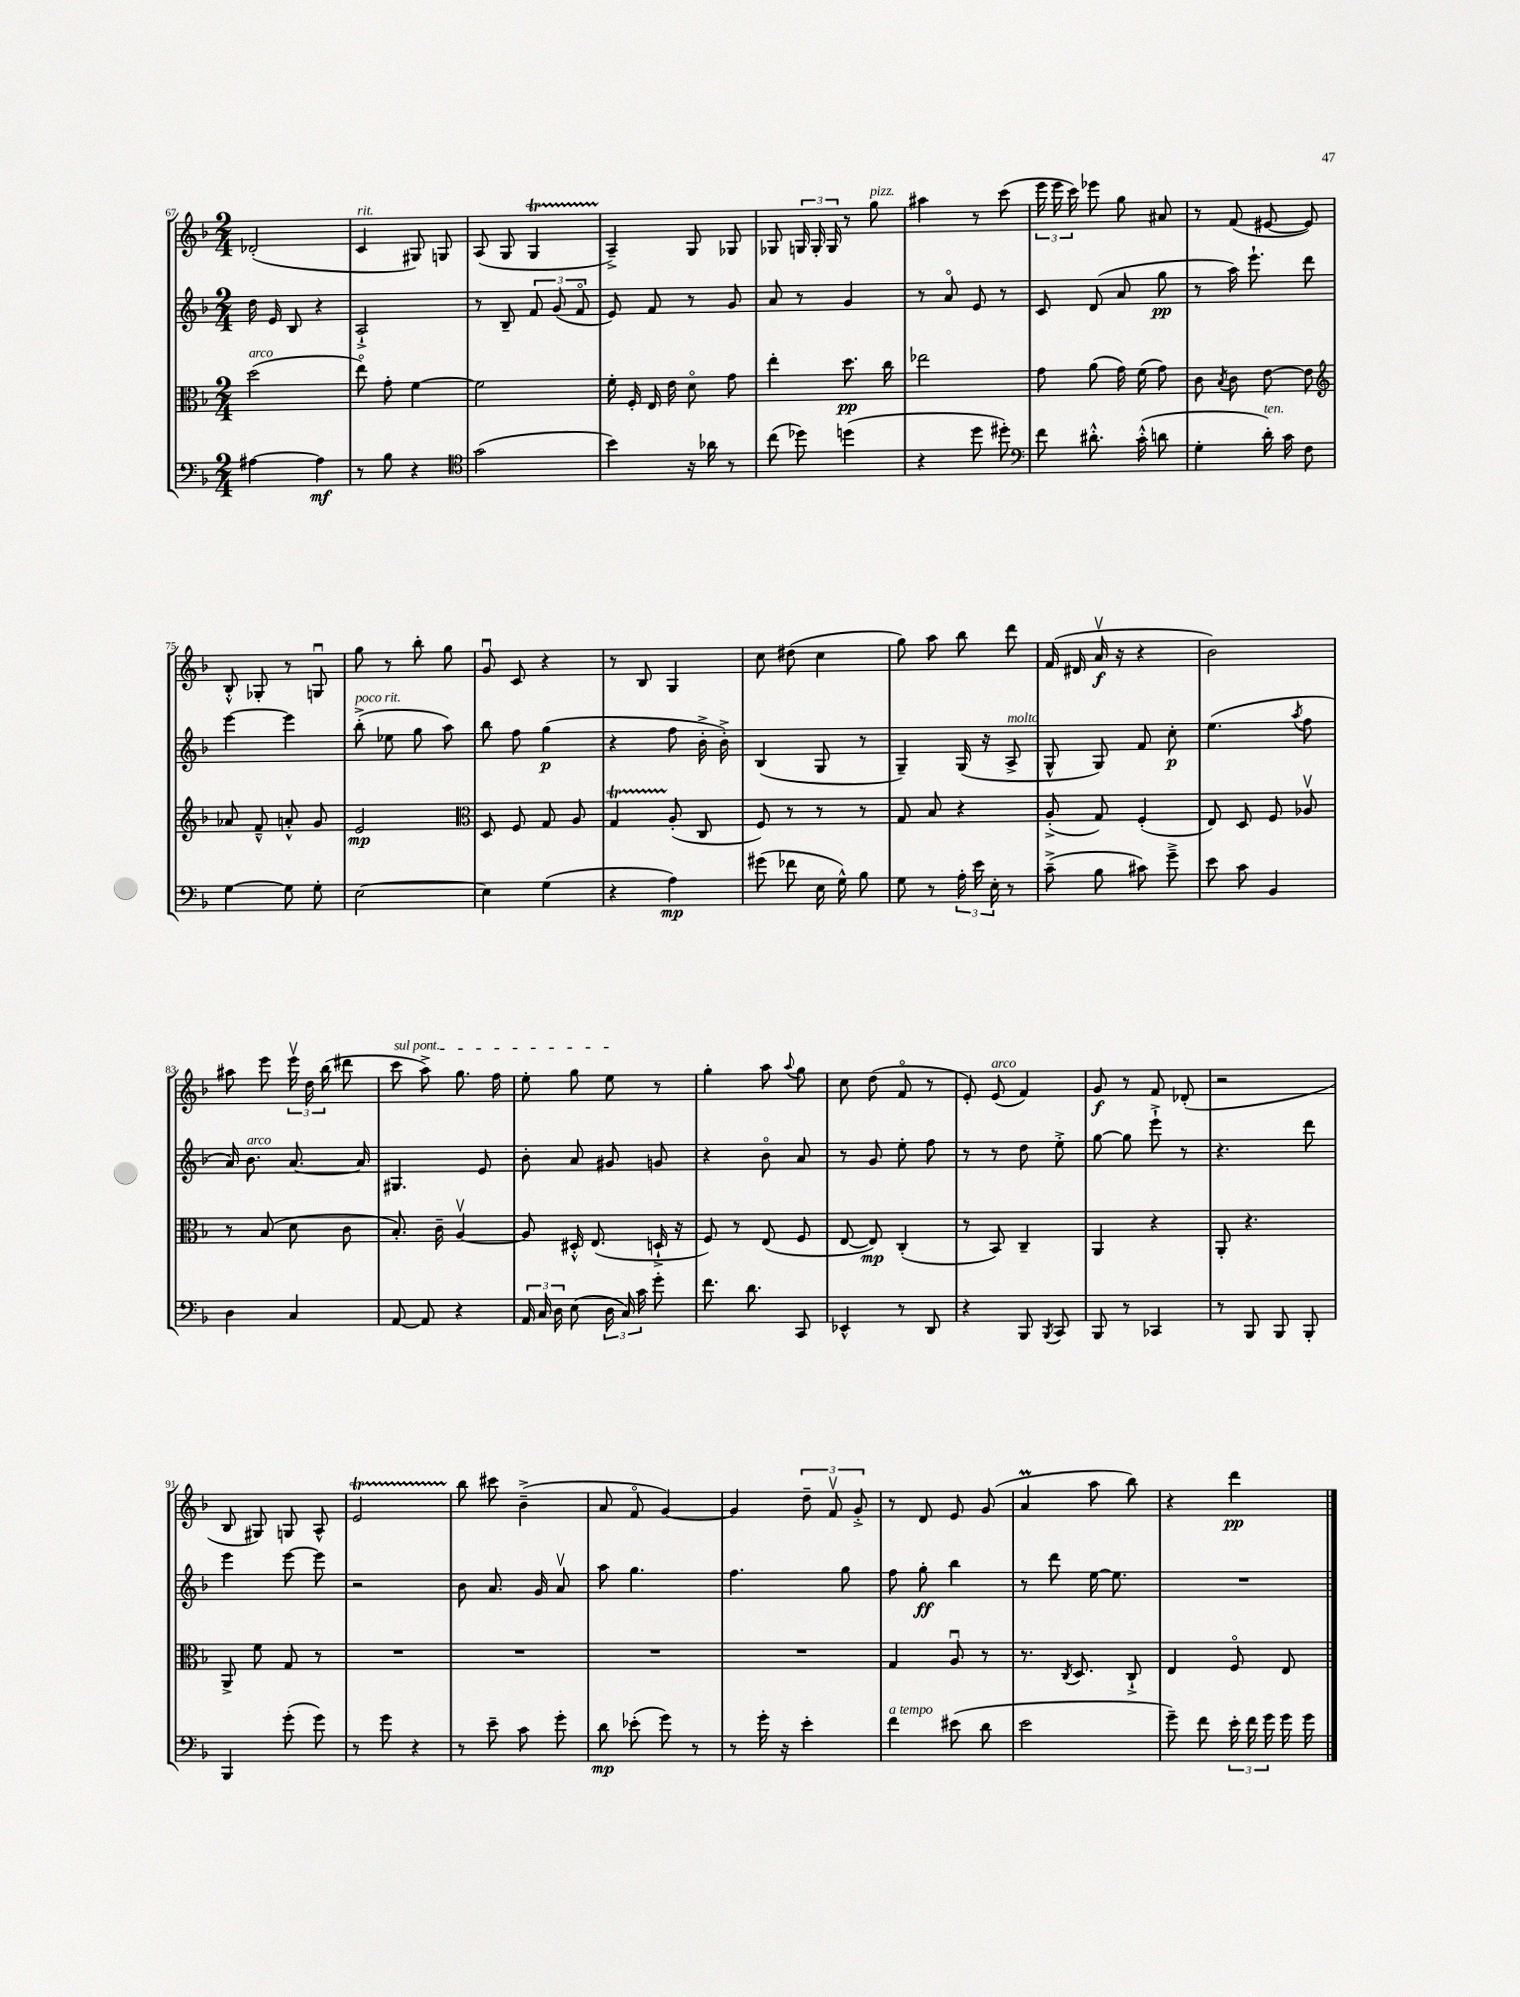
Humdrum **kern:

**kern	**dynam	**kern	**dynam	**kern	**dynam	**kern	**dynam
*part4	*part4	*part3	*part3	*part2	*part2	*part1	*part1
*staff4	*staff4	*staff3	*staff3	*staff2	*staff2	*staff1	*staff1
*clefF4	*	*clefC3	*	*clefG2	*	*clefG2	*
*k[b-]	*	*k[b-]	*	*k[b-]	*	*k[b-]	*
*M2/4	*	*M2/4	*	*M2/4	*	*M2/4	*
=67	=67	=67	=67	=67	=67	=67	=67
!	!	!LO:TX:a:i:t=arco	!	!	!	!	!
[4A#X\	.	(2dd\	.	16dd\	.	(2d-X'/	.
.	.	.	.	16e/	.	.	.
.	.	.	.	8B-/	.	.	.
4A#\]	mf	.	.	4r	.	.	.
=68	=68	=68	=68	=68	=68	=68	=68
!	!	!	!	!	!	!LO:TX:a:i:t=rit.	!
8r	.	8ee\)	.	2A`^/	.	4c/	.
8B-\	.	8g'\	.	.	.	.	.
4r	.	[4f\	.	.	.	8G#X/)	.
.	.	.	.	.	.	8Gn/	.
=69	=69	=69	=69	=69	=69	=69	=69
*clefC4	*	*	*	*	*	*	*
(2g\	.	2f\]	.	8r	.	(8A/	.
.	.	.	.	8B-~/	.	8G/	.
.	.	.	.	12f/	.	4GT/	.
.	.	.	.	(12g/	.	.	.
.	.	.	.	12f/	.	.	.
=70	=70	=70	=70	=70	=70	=70	=70
4b-\)	.	16f'\	.	8e/)	.	4A~^/)	.
.	.	16F'/	.	.	.	.	.
.	.	16E/	.	8f/	.	.	.
.	.	16e\	.	.	.	.	.
16r	.	8d\	.	8r	.	8G/	.
16a-X\	.	.	.	.	.	.	.
8r	.	8g\	.	8g/	.	8G-X/	.
=71	=71	=71	=71	=71	=71	=71	=71
(8cc\	.	4ee'\	.	8a/	.	8G-X/	.
8dd-X\)	.	.	.	8r	.	24Gn/	.
.	.	.	.	.	.	24G'/	.
.	.	.	.	.	.	24G/	.
(4ddn\	.	8.dd\	pp	4g/	.	8r	.
!	!	!	!	!	!	!LO:TX:a:i:t=pizz.	!
.	.	.	.	.	.	8gg\	.
.	.	16cc\	.	.	.	.	.
=72	=72	=72	=72	=72	=72	=72	=72
4r	.	2ee-X\	.	8r	.	4aa#X\	.
.	.	.	.	8a/	.	.	.
8dd\	.	.	.	8e/	.	8r	.
8dd#X'\)	.	.	.	8r	.	(8ccc\	.
=73	=73	=73	=73	=73	=73	=73	=73
*clefF4	*	*	*	*	*	*	*
8f\	.	8g\	.	8c/	.	24eee\	.
.	.	.	.	.	.	24eee\	.
.	.	.	.	.	.	24ccc\)	.
8.d#X'^^\	.	(8a\	.	(8d/	.	8eee-X\	.
.	.	16g\)	.	8a/	.	8gg\	.
(16c'^^\	.	(16f\	.	.	.	.	.
8dn\	.	8g\)	.	8gg\	pp	8a#X/	.
=74	=74	=74	=74	=74	=74	=74	=74
4G'\	.	8c\	.	8r	.	8r	.
.	.	8qB-/	.	.	.	.	.
.	.	8c\	.	16aa\)	.	(8f/	.
.	.	.	.	8.eee`\	.	.	.
!LO:TX:a:i:t=ten.	!	!	!	!	!	!	!
16d'\)	.	[8e\	.	.	.	[8e#X/	.
16c\	.	.	.	.	.	.	.
8F\	.	8e\]	.	8ddd\	.	8e#/])	.
!!LO:LB:g=z
=75	=75	=75	=75	=75	=75	=75	=75
*	*	*clefG2	*	*	*	*	*
[4G\	.	8a-X/	.	[4eee\	.	8B-'^^/	.
.	.	8f~^^/	.	.	.	8G-X'/	.
8G\]	.	8an'^^/	.	4eee\]	.	8r	.
8G'\	.	8g/	.	.	.	8Gnu/	.
=76	=76	=76	=76	=76	=76	=76	=76
!	!	!	!	!LO:TX:a:i:t=poco rit.	!	!	!
[2E\	.	2e/	mp	(8bb-'^\	.	8gg\	.
.	.	.	.	8ee-X\	.	8r	.
.	.	.	.	8gg\	.	8bb-'\	.
.	.	.	.	8aa\)	.	8gg\	.
=77	=77	=77	=77	=77	=77	=77	=77
*	*	*clefC3	*	*	*	*	*
4E\]	.	8D/	.	8bb-\	.	8gu/	.
.	.	8F/	.	8ff\	.	8c/	.
(4G\	.	8G/	.	(4gg\	p	4r	.
.	.	8A/	.	.	.	.	.
=78	=78	=78	=78	=78	=78	=78	=78
4r	.	4GT/	.	4r	.	8r	.
.	.	.	.	.	.	8B-/	.
4A\)	mp	(8A'/	.	8ff\	.	4G/	.
.	.	8C/	.	16b-'^\	.	.	.
.	.	.	.	16b-'^\)	.	.	.
=79	=79	=79	=79	=79	=79	=79	=79
(8g#X\	.	8F/)	.	(4B-/	.	8cc\	.
8f-X\	.	8r	.	.	.	(8dd#X\	.
16E\	.	8r	.	8G/	.	4cc\	.
16G^^\)	.	.	.	.	.	.	.
8B-\	.	8r	.	8r	.	.	.
=80	=80	=80	=80	=80	=80	=80	=80
8G\	.	8G/	.	4G~/)	.	8gg\)	.
8r	.	8B-/	.	.	.	8aa\	.
24A'\	.	4r	.	(16G/	.	8bb-\	.
24e\	.	.	.	.	.	.	.
.	.	.	.	16r	.	.	.
24E'\	.	.	.	.	.	.	.
!	!	!	!	!LO:TX:a:i:t=molto	!	!	!
8r	.	.	.	8A^/	.	8ddd\	.
=81	=81	=81	=81	=81	=81	=81	=81
(8c~^\	.	(8A'^/	.	8G^^/	.	(16f/	.
.	.	.	.	.	.	16d#X/	.
8B-\	.	8G/)	.	8G/)	.	16av/	f
.	.	.	.	.	.	16r	.
8c#X\)	.	(4F'/	.	8f/	.	4r	.
8g~^\	.	.	.	8cc'\	p	.	.
=82	=82	=82	=82	=82	=82	=82	=82
8e\	.	8E/)	.	(4.ee\	.	2b-\)	.
8c\	.	8D/	.	.	.	.	.
4BB-/	.	8F/	.	.	.	.	.
.	.	.	.	8qaa/	.	.	.
.	.	8A-Xv/	.	8ff\	.	.	.
!!LO:LB:g=z
=83	=83	=83	=83	=83	=83	=83	=83
4D\	.	8r	.	16a/)	.	8aa#X\	.
!	!	!	!	!LO:TX:a:i:t=arco	!	!	!
.	.	.	.	8.b-\	.	.	.
.	.	(8B-/	.	.	.	8eee\	.
4C/	.	8d\	.	[8.a/	.	24eeev\	.
.	.	.	.	.	.	24dd\	.
.	.	.	.	.	.	(24bb-\	.
.	.	8c\	.	.	.	8ddd#X\	.
.	.	.	.	16a/]	.	.	.
=84	=84	=84	=84	=84	=84	=84	=84
!	!	!	!	!	!	!LO:TX:a:i:t=sul pont.	!
[8AA/	.	8.B-'/)	.	4.G#X/	.	8ccc\	.
8AA/]	.	.	.	.	.	8aa^\)	.
.	.	16c~\	.	.	.	.	.
4r	.	[4Av/	.	.	.	8.gg\	.
.	.	.	.	8e/	.	.	.
.	.	.	.	.	.	16ff\	.
=85	=85	=85	=85	=85	=85	=85	=85
24AA/	.	8A/]	.	8b-'\	.	8ee'\	.
24C/	.	.	.	.	.	.	.
24D\	.	.	.	.	.	.	.
(8E\	.	16D#X'^^/	.	8a/	.	8gg\	.
.	.	(8.E/	.	.	.	.	.
24D\	.	.	.	8g#X/	.	8ee\	.
24C/)	.	.	.	.	.	.	.
24c\	.	.	.	.	.	.	.
8g'\	.	16Dn`^/	.	8gn/	.	8r	.
.	.	16r	.	.	.	.	.
=86	=86	=86	=86	=86	=86	=86	=86
8.f\	.	8F/)	.	4r	.	4gg'\	.
.	.	8r	.	.	.	.	.
8.d\	.	.	.	.	.	.	.
.	.	(8E/	.	8b-\	.	8aa\	.
.	.	.	.	.	.	8qqaa/	.
8CC/	.	8F/	.	8a/	.	8gg\	.
=87	=87	=87	=87	=87	=87	=87	=87
4EE-X^^/	.	[8E/	.	8r	.	8cc\	.
.	.	8E/])	mp	8g/	.	(8dd\	.
8r	.	(4C'/	.	8ee'\	.	8f/	.
8DD/	.	.	.	8ff\	.	8r	.
=88	=88	=88	=88	=88	=88	=88	=88
4r	.	8r	.	8r	.	8e'/)	.
!	!	!	!	!	!	!LO:TX:a:i:t=arco	!
.	.	8BB-/)	.	8r	.	(8e/	.
8BBB-/	.	4C~/	.	8dd\	.	4f/)	.
8qBBB-/	.	.	.	.	.	.	.
8CC/	.	.	.	8ee'^\	.	.	.
=89	=89	=89	=89	=89	=89	=89	=89
8BBB-/	.	4AA/	.	[8gg\	.	8g/	f
8r	.	.	.	8gg\]	.	8r	.
4CC-X/	.	4r	.	8eee`^\	.	8f/	.
.	.	.	.	8r	.	(8d-X'/	.
=90	=90	=90	=90	=90	=90	=90	=90
8r	.	8AA'/	.	4.r	.	2r	.
8BBB-/	.	4.r	.	.	.	.	.
8BBB-/	.	.	.	.	.	.	.
8BBB-'/	.	.	.	8ddd\	.	.	.
!!LO:LB:g=z
=91	=91	=91	=91	=91	=91	=91	=91
4BBB-/	.	8AA^/	.	4eee\	.	8B-/	.
.	.	8f\	.	.	.	8G#X/)	.
(8g'\	.	8G/	.	[8eee\	.	8Gn/	.
8g\)	.	8r	.	8eee\]	.	8A^^/	.
=92	=92	=92	=92	=92	=92	=92	=92
8r	.	2r	.	2r	.	2et/	.
8g\	.	.	.	.	.	.	.
4r	.	.	.	.	.	.	.
=93	=93	=93	=93	=93	=93	=93	=93
8r	.	2r	.	8b-\	.	8bb-\	.
8e~\	.	.	.	8.a/	.	8ccc#X\	.
8c\	.	.	.	.	.	(4b-~^\	.
.	.	.	.	16g/	.	.	.
8g'\	.	.	.	8av/	.	.	.
=94	=94	=94	=94	=94	=94	=94	=94
8d\	mp	2r	.	8aa\	.	8a/	.
(8e-X'\	.	.	.	4.gg\	.	8f/	.
8g\)	.	.	.	.	.	[4g/)	.
8r	.	.	.	.	.	.	.
=95	=95	=95	=95	=95	=95	=95	=95
8r	.	2r	.	4.ff\	.	4g/]	.
16g'\	.	.	.	.	.	.	.
16r	.	.	.	.	.	.	.
4e'\	.	.	.	.	.	12dd~\	.
.	.	.	.	.	.	12fv/	.
.	.	.	.	8gg\	.	.	.
.	.	.	.	.	.	12g'^/	.
=96	=96	=96	=96	=96	=96	=96	=96
!LO:TX:a:i:t=a tempo	!	!	!	!	!	!	!
4f\	.	4G/	.	8ff\	.	8r	.
.	.	.	.	8gg'\	ff	8d/	.
(8e#X\	.	8Au/	.	4bb-\	.	8e/	.
8d\	.	8r	.	.	.	(8g/	.
=97	=97	=97	=97	=97	=97	=97	=97
2e\	.	8.r	.	8r	.	4am/	.
.	.	.	.	8ddd\	.	.	.
.	.	8qC/	.	.	.	.	.
.	.	8.D/	.	.	.	.	.
.	.	.	.	[16ee\	.	8aa\	.
.	.	.	.	8.ee\]	.	.	.
.	.	8C`^/	.	.	.	8bb-\)	.
=98	=98	=98	=98	=98	=98	=98	=98
8g~\)	.	4E/	.	2r	.	4r	.
8f\	.	.	.	.	.	.	.
24e'\	.	8F/	.	.	.	4ddd\	pp
24f\	.	.	.	.	.	.	.
24g\	.	.	.	.	.	.	.
16g\	.	8E/	.	.	.	.	.
16g\	.	.	.	.	.	.	.
==	==	==	==	==	==	==	==
*-	*-	*-	*-	*-	*-	*-	*-
